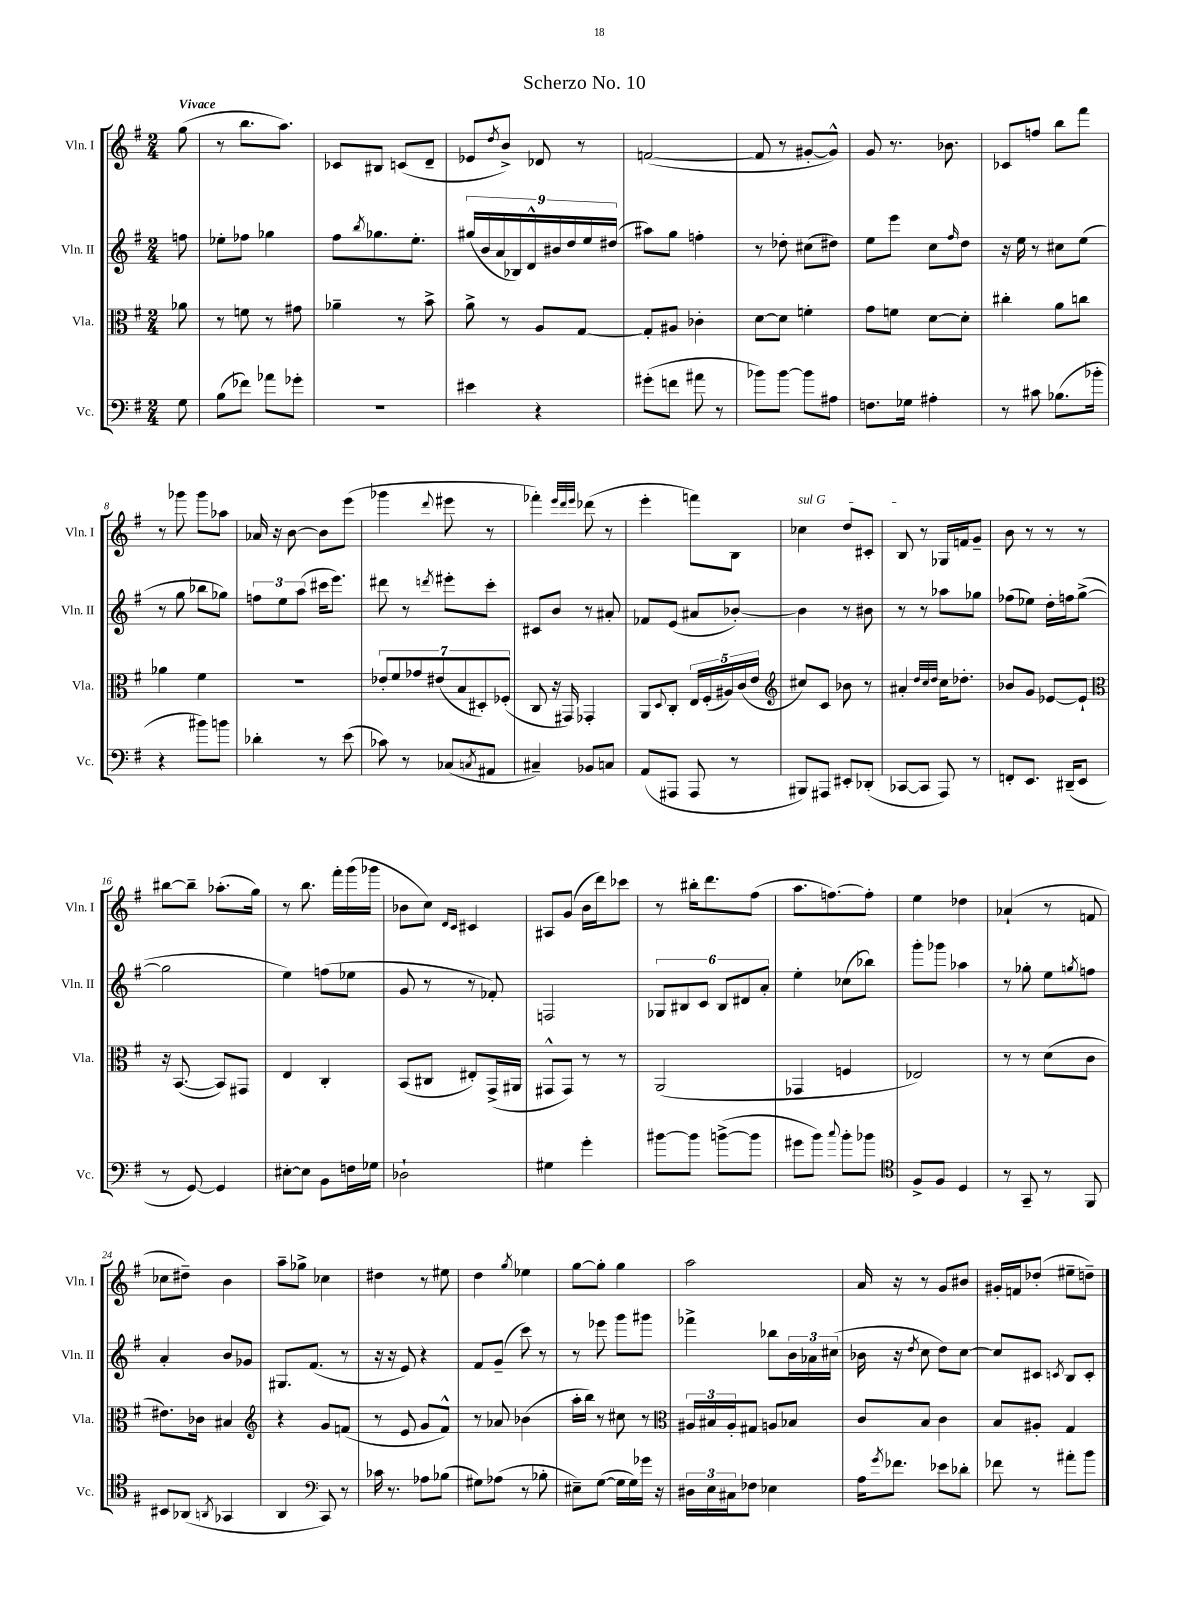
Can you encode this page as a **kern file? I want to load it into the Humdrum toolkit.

**kern	**kern	**kern	**kern
*staff4	*staff3	*staff2	*staff1
*clefF4	*clefC3	*clefG2	*clefG2
*k[f#]	*k[f#]	*k[f#]	*k[f#]
*M2/4	*M2/4	*M2/4	*M2/4
8G	8a-	8ff	(8gg
=	=	=	=
(8B	8r	8ee-'	8r
8f-)	8f	8ff-	8.bb
8a-	8r	4gg-	.
.	.	.	8.aa)
8g-'	8g#	.	.
=	=	=	=
2r	4a-~	8ff#	8c-
.	.	8qbb	.
.	.	8.gg-	8B#
.	8r	.	(8c
.	.	8.ee'	.
.	8b^	.	8d~
=	=	=	=
4e#	8a^	(18gg#	8e-
.	.	18b	.
.	.	18a	.
.	.	.	8qdd
.	8r	.	8b^)
.	.	18B-)	.
.	.	18d^^	.
4r	8A	.	8d-
.	.	18b#	.
.	.	18dd	.
.	[8G	.	8r
.	.	18ee	.
.	.	(18dd#	.
=	=	=	=
(8g#'	8G']	8aa#)	([2f
8f	8A#	8gg	.
8a#	4c-'	4ff'	.
8r	.	.	.
=	=	=	=
8b-)	[8d	8r	8f]
[8b-	8d]	8dd-'	8r
8b-]	4f'	(8cc#	[8g#'
8A#	.	8dd#)	8g#^^])
=	=	=	=
8.F	8g	8ee	8g
.	8f	8eee	8.r
16G-	.	.	.
4A#'	[8d	8cc	.
.	.	.	8.b-
.	.	16qqff#	.
.	8d']	8dd	.
=	=	=	=
8r	4cc#'	16r	8c-
.	.	16ee	.
8c#	.	8r	8ff
(8.B-	8a	8cc#	8bb
.	8cc	(8ee	8fff#
16b-'	.	.	.
=	=	=	=
4r	4a-	8r	8r
.	.	8gg	8ggg-
8b#)	4f#	8bb-	8ggg-
8b	.	8gg-)	8aa-
=	=	=	=
4d-'	2r	12ff	16a-
.	.	.	16r
.	.	12ee	.
.	.	.	[8b
.	.	(12aa	.
8r	.	16ccc#	8b]
.	.	8.eee)	.
(8e	.	.	(8eee
=	=	=	=
8c-)	14e-'	8ddd#	4ggg-
.	14f#	.	.
8r	.	8r	.
.	14g-	.	.
.	(14e#	.	.
.	.	8qddd	8qqddd
(8C-	.	8eee#'	8eee#
.	14B	.	.
.	14D#')	.	.
8qC	.	.	.
8AA#	.	8ccc'	8r
.	(14F-'	.	.
=	=	=	=
4C#~)	8C	8c#	4fff-')
.	16r	8b	.
.	16GG#)	.	.
.	.	.	32qqeee
.	.	.	32qqddd
.	.	.	32qqeee
8BB-	4GG-'	8r	(8ddd-
8C	.	8a#'	8r
=	=	=	=
(8AA	8AA	8f-	4eee'
.	8qqD	.	.
8AAA#	8C'	(8e	.
8AAA#	20E	8a#	8fff)
.	(20F#'	.	.
.	20A#)	.	.
8r	.	[8b-')	8B
.	(20c	.	.
.	20e	.	.
=	=	=	=
*	*clefG2	*	*
8BBB#)	8cc#)	4b-]	4cc-
8AAA#	8c	.	.
8EE#'	8b-	8r	8dd
(8DD-'	8r	8b#	8c#'
=	=	=	=
[8CC-	4a#'	8r	8B
8CC-]	.	8r	8r
.	32qqdd	.	.
.	32qqcc	.	.
.	32qqdd	.	.
8AAA)	16cc	8aa-	16G-
.	8.dd-'	.	16f
8r	.	8gg-	8g~
=	=	=	=
8FF'	8b-	(8ff-	8b
8.EE	8g	8ee-)	8r
.	[8e-	16dd'	8r
(16DD#~	.	16ff	.
8EE	8e-`]	([8gg^	8r
=	=	=	=
*	*clefC3	*	*
8r	16r	2gg]	[8bb#
.	([8.BB	.	.
[8GG)	.	.	8bb#~]
4GG]	8BB])	.	(8.aa-'
.	8GG#	.	.
.	.	.	16gg)
=	=	=	=
[8E#'	4E	4ee)	8r
8E#]	.	.	8.bb
8BB	4C'	(8ff	.
.	.	.	16fff#'
16F	.	8ee-	(16ggg
16G-	.	.	16ggg-
=	=	=	=
2D-`	(8BB	8g	8b-
.	8C#	8r	8cc)
.	.	.	16qqd
.	.	.	16qqc
.	8E#')	8r	4c#
.	(16GG^	8f-')	.
.	16AA#	.	.
=	=	=	=
4G#	8GG#^^	2F	8A#
.	8GG#)	.	(8g
4g'	8r	.	16b
.	.	.	16ddd)
.	8r	.	8ccc-
=	=	=	=
[8b#	(2AA	12G-	8r
.	.	12B#	.
8b#]	.	.	16bb#'
.	.	12c	.
.	.	.	8.ddd
([8b^	.	12B#	.
.	.	12d#	.
8b]	.	.	(8ff#
.	.	12a'	.
=	=	=	=
8g#	4GG-	4ee'	8.aa
8b)	.	.	.
.	.	.	[8.ff)
8qqcc	.	.	.
8b'	4F	(8cc-	.
8b-	.	8bb-)	8ff']
=	=	=	=
*clefC4	*	*	*
8F#^	2E-)	8ggg'	4ee
8F#	.	8ggg-	.
4D	.	4aa-	4dd-
=	=	=	=
8r	8r	8r	(4a-`
8GG~	8r	8gg-'	.
8r	(8d	8ee	8r
.	.	8qgg	.
8FF#	8c	8ff	8f
=	=	=	=
8BB#	8.e#)	4a'	8cc-
(8AA-	.	.	8dd#~)
.	16c-	.	.
8qAA	.	.	.
4GG-	4B#	8b	4b
.	.	8g-	.
=	=	=	=
*	*clefG2	*	*
4AA	4r	8.G#	8aa~
.	.	.	8gg-^
.	.	(8.f#	.
*clefF4	*	*	*
8CC)	8g	.	4cc-
8r	(8f	8r	.
=	=	=	=
16c-	8r	16r	4dd#
8.r	.	16r	.
.	8e	8e)	.
8A-	8g	4r	8r
(8B-	8f#^^)	.	8ee#
=	=	=	=
8G#)	8r	8f#	4dd
(8A-	8a-	(8g~	.
.	.	.	8qgg
8r	(4b-	8ccc)	4ee-
8B-'	.	8r	.
=	=	=	=
8E#~)	16aa'	8r	[8gg
.	16bb)	.	.
([8G	8r	8eee-	8gg']
16G]	8cc#	8ggg	4gg
16G)	.	.	.
16g-	8r	8ggg#	.
16r	.	.	.
=	=	=	=
*	*clefC3	*	*
24D#	24A#	4fff-^	2aa
24E	24B#	.	.
24C#	24A#'	.	.
8F-	8G#	.	.
4E-	8A	8bb-	.
.	8B-	24b	.
.	.	24a-	.
.	.	(24cc#	.
=	=	=	=
16A	8c	16b-	16a
8qg	.	.	.
8.f-	.	16r	16r
.	.	8qdd	.
.	8B	8cc	8r
8e-	4c	8dd)	8g
8d-'	.	[8cc	8b#
=	=	=	=
8f-	8B	8cc]	16g#'
.	.	.	16f
8r	8A#'	8c#	(8dd-'
.	.	8qc	.
8a#'	4G	8B	8ee#~
8b	.	8c'	8dd~)
==	==	==	==
*-	*-	*-	*-
